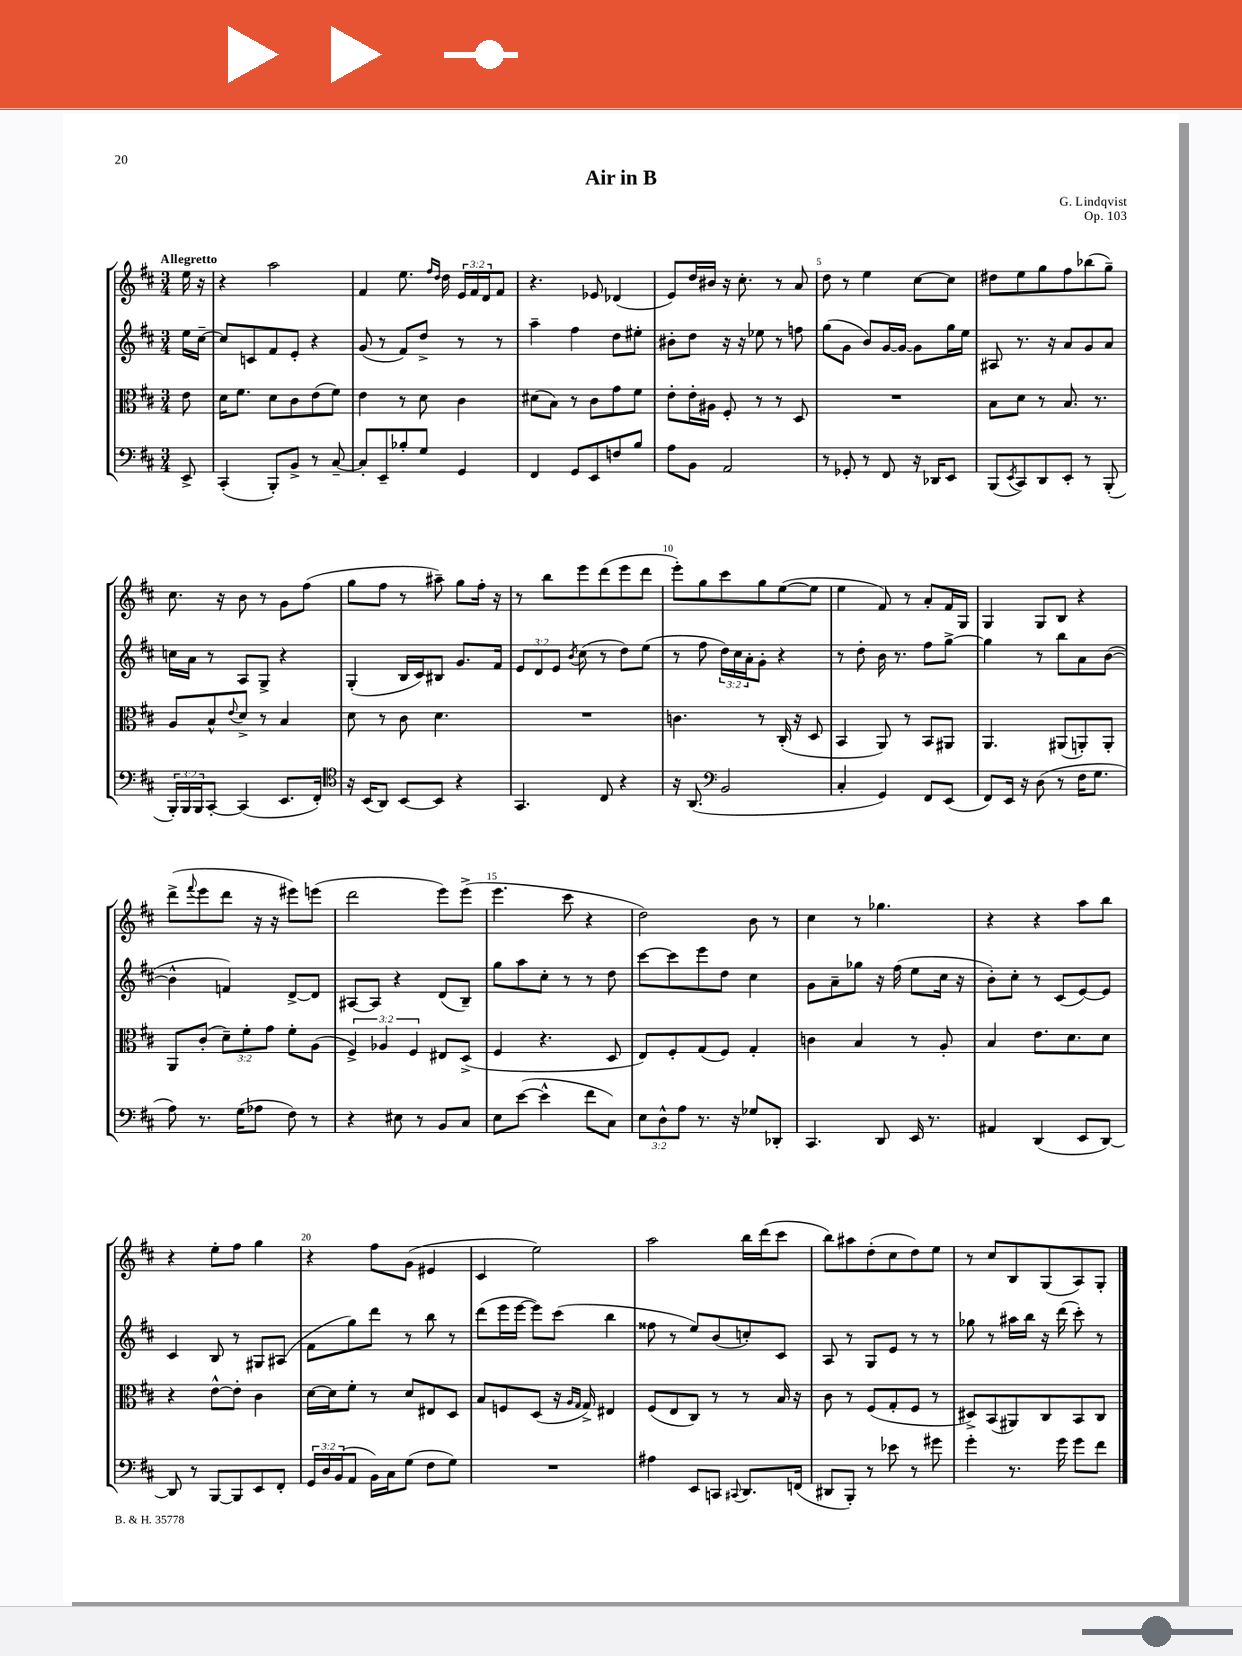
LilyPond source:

\header { title = "Air in B" composer = "G. Lindqvist" opus = "Op. 103" }
<<
\new StaffGroup <<
\new Staff = "s0" {
    \clef treble \key d \major \numericTimeSignature \time 3/4 \override Staff.TupletNumber.text = #tuplet-number::calc-fraction-text \partial 8 \tempo "Allegretto"
    e''16 r16 |
    r4 a''2 |
    fis'4 e''8. \grace { fis''16 d''16 } d''16 \tuplet 3/2 { e'16 fis'16 d'16 } fis'8 |
    r4. ees'8 des'4( |
    e'8) d''16 bis'16 r16 cis''8.-. r8 a'8 |
    d''8 r8 e''4 cis''8~ cis''8 |
    dis''8 e''8 g''8 fis''8 bes''8( g''8--) |
    cis''8. r16 b'8 r8 g'8 fis''8( |
    g''8 fis''8 r8 ais''8--) g''8 fis''16-. r16 |
    r8 b''8 e'''8 d'''8( e'''8 d'''8 |
    e'''8-.) g''8 cis'''8 g''8 e''8~( e''8 |
    e''4 fis'8) r8 a'8-. fis'16 g16 |
    g4 g8 b8 r4 |
    d'''8->( \appoggiatura { fis'''8 } e'''8 d'''8 r16 r16 eis'''8) e'''8( |
    d'''2 e'''8) e'''8->( |
    e'''4. cis'''8 r4 |
    d''2) b'8 r8 |
    cis''4 r8 ges''4. |
    r4 r4 a''8 b''8 |
    r4 e''8-. fis''8 g''4 |
    r4 fis''8 g'8( eis'4 |
    cis'4 e''2) |
    a''2 b''16 d'''16( cis'''8 |
    b''8) ais''8 d''8-.( cis''8 d''8) e''8 |
    r8 cis''8 b8 g8( a8) g8-. \bar "|." |
}
\new Staff = "s1" {
    \clef treble \key d \major \numericTimeSignature \time 3/4 \override Staff.TupletNumber.text = #tuplet-number::calc-fraction-text \partial 8
    e''16 cis''16~-- |
    cis''8 c'8 fis'8 e'8-. r4 |
    g'8( r8 fis'8) d''8-> r8 r8 |
    a''4-- fis''4 d''8 eis''8-. |
    bis'8-. d''8 r16 r16 ees''8 r8 f''8 |
    g''8( g'8 b'8) g'16~ g'16~ g'8 g''16 e''16 |
    ais8 r8. r16 a'8 g'8 a'8 |
    c''16 a'16 r8 a8 g8-> r4 |
    g4-.( b16 cis'16) bis8 g'8. fis'16 |
    \tuplet 3/2 { e'8 d'8 e'8 } \acciaccatura { b'8 } cis''8( r8 d''8) e''8( |
    r8 fis''8 \tuplet 3/2 { d''16) cis''16 a'16-. } g'8-. r4 |
    r8 d''8-. b'16 r8. fis''8 g''8~-> |
    g''4 r8 b''8 a'8 b'8~( |
    b'4-^ f'4) d'8~-> d'8 |
    ais8~ ais8 r4 d'8( b8--) |
    g''8 a''8 cis''8-. r8 r8 d''8 |
    cis'''8~ cis'''8 e'''8 d''8 cis''4 |
    g'8 a'8-- ges''8 r16 fis''16( e''8 cis''16 r16 |
    b'8-.) cis''8-. r8 cis'8( e'8~) e'8 |
    cis'4 b8 r8 gis8 ais8( |
    fis'8 g''8) d'''8 r8 b''8 r8 |
    d'''8( e'''16 e'''16~ e'''8) cis'''8( b''4 |
    fisis''8 r8 e''8) b'8( c''8-.) cis'8 |
    a8 r8 g8 e'8 r8 r8 |
    ges''8 r8 ais''16 b''16 r16 d'''16( cis'''8-.) r8 \bar "|." |
}
\new Staff = "s2" {
    \clef alto \key d \major \numericTimeSignature \time 3/4 \override Staff.TupletNumber.text = #tuplet-number::calc-fraction-text \partial 8
    e'8 |
    d'16 fis'8. d'8 cis'8 e'8( fis'8) |
    e'4 r8 d'8 cis'4 |
    dis'8( b8) r8 cis'8 g'8 fis'8 |
    e'8-. e'16-. ais16 fis8-. r8 r8 d8 |
    R2. |
    b8 d'8 r8 b8. r8. |
    a8 b8-^ \appoggiatura { e'8 } d'8-> r8 b4 |
    d'8 r8 cis'8 d'4. |
    R2. |
    c'4. r8 cis16-.( r16 d8 |
    b,4 a,8) r8 b,8 ais,8 |
    a,4. ais,8( a,8-.) a,8-. |
    a,8 cis'8-.( \tuplet 3/2 { d'8--) fis'8-. g'8 } fis'8-. a8( |
    \tuplet 3/2 { fis4->) aes4 fis4 } eis8 d8->( |
    fis4 r4. d8 |
    e8) fis8-. g8( fis8) g4-. |
    c'4 b4 r8 a8-. |
    b4 e'8. d'8. d'8 |
    r4 e'8~-^ e'8-. cis'4 |
    d'16~ d'16 fis'8-. r8 d'8 eis8 d8 |
    b8 f8 d8( r16 \grace { a16 g16 } g16->) eis4 |
    fis8( e8 cis8) r8 r8 b16 r16 |
    cis'8 r8 fis8( g8-. fis8 r8 |
    dis8->) b,8( ais,8) cis8 b,8 cis8 \bar "|." |
}
\new Staff = "s3" {
    \clef bass \key d \major \numericTimeSignature \time 3/4 \override Staff.TupletNumber.text = #tuplet-number::calc-fraction-text \partial 8
    e,8-> |
    cis,4-.( b,,8-.) b,8-> r8 cis8~-- |
    cis8-. e,8-- bes8-. g8 g,4 |
    fis,4 g,8 e,8 f8 b8 |
    a8 b,8 a,2 |
    r8 ges,8-. r8 fis,8 r16 des,16 e,8 |
    b,,8( \acciaccatura { e,8 } cis,8) d,8 e,8-. r8 b,,8-.( |
    \tuplet 3/2 { b,,16-.) b,,16 b,,16 } cis,8~-. cis,4( e,8. fis,16-.) |
    \clef tenor r16 b,16( a,8) b,8~ b,8 r4 |
    g,4. cis8 r4 |
    r16 a,8.( \clef bass b,2 |
    cis4-. g,4) fis,8 e,8( |
    fis,8) e,16 r16 d8( r8 fis16 g8. |
    a8) r8. g16( aes8 fis8) r8 |
    r4 eis8 r8 b,8 cis8 |
    e8 e'8~( e'4-^ fis'8 cis8) |
    \tuplet 3/2 { e8 d8-^ a8 } r8. r16 ges8 des,8-. |
    cis,4. d,8 e,16 r8. |
    ais,4 d,4( e,8 d,8~) |
    d,8 r8 b,,8~ b,,8 e,8 fis,8-. |
    \tuplet 3/2 { g,16 d16 b,16( } a,8 b,16) cis16 g8( fis8 g8) |
    R2. |
    ais4 e,8 c,8 \appoggiatura { cis,8 } d,8. f,16( |
    dis,8 b,,8-.) r8 ees'8 r8 gis'8 |
    g'4-. r8. g'16 g'8 fis'8 \bar "|." |
}
>>
>>
\layout { \context { \Score \override BarNumber.break-visibility = ##(#f #t #t) barNumberVisibility = #(every-nth-bar-number-visible 5) } }
